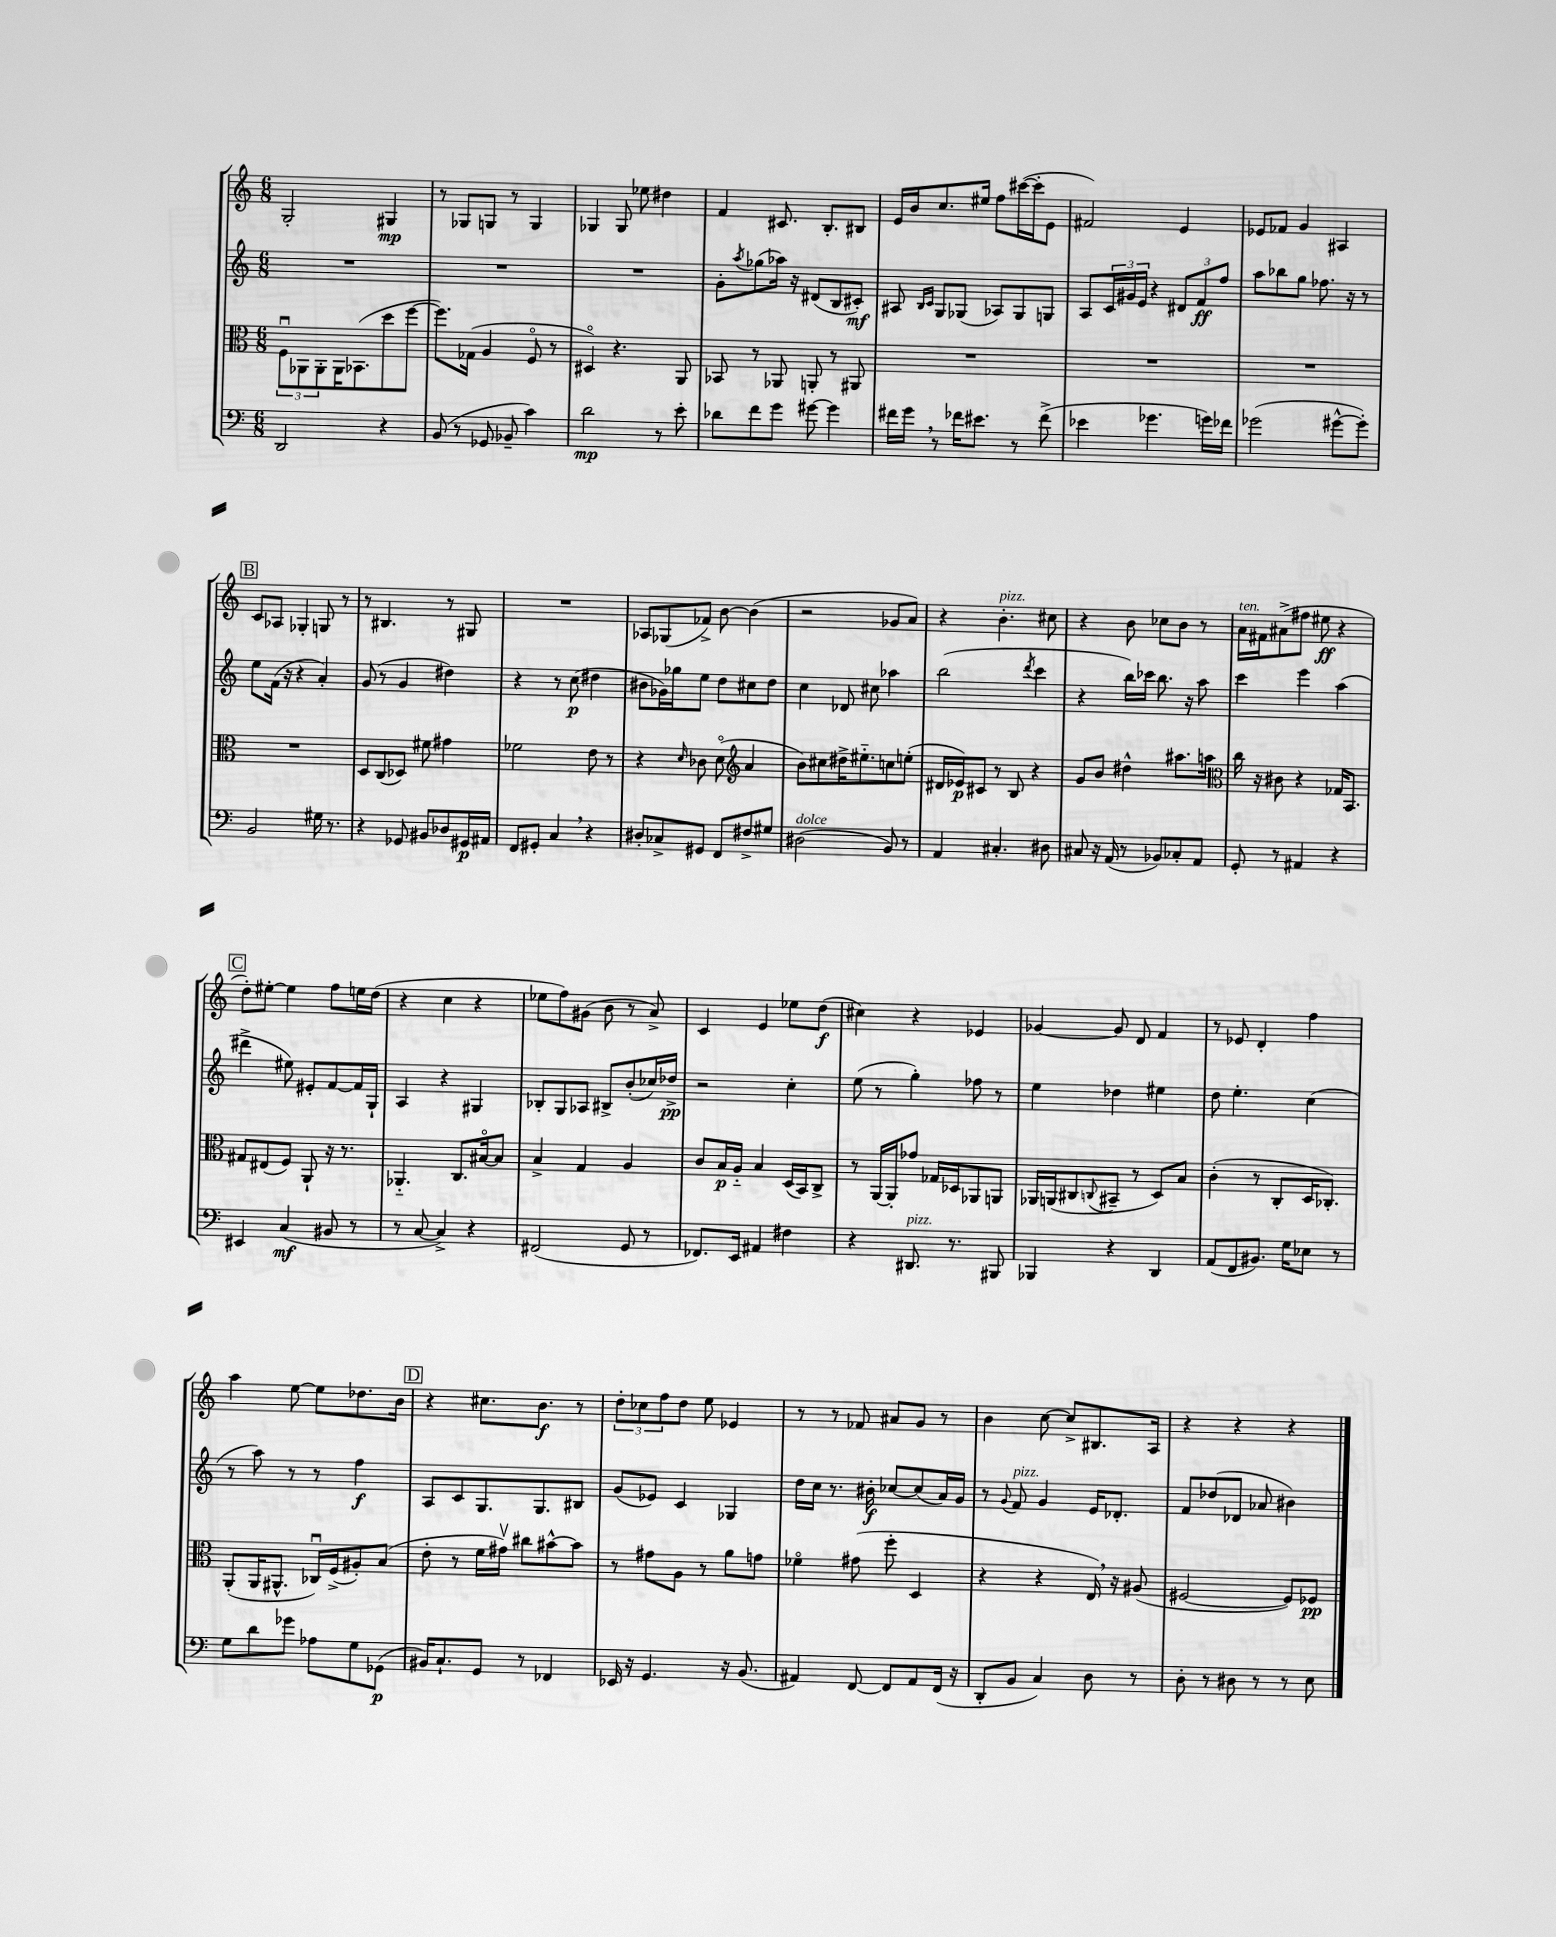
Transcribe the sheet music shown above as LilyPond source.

<<
\new StaffGroup <<
\new Staff = "s0" {
    \clef treble \key c \major \numericTimeSignature \time 6/8
    g2-. gis4\mp |
    r8 ges8 g8 r8 g4 |
    ges4 ges8 ees''8 dis''4 |
    f'4 cis'8. b8.-. bis8 |
    e'16 b'16 c''8. eis''16 f''8 cis'''16~( cis'''16-. e'8 |
    fis'2) e'4 |
    ees'8 fes'8 g'4 ais4 |
    \mark \markup { \box "B" } c'8 aes8 ges4-. g8 r8 |
    r8 bis4. r8 gis8 |
    R2. |
    aes8 ges8( fes'8->) b'8~ b'4( |
    r2 ges'8 a'8) |
    r4 b'4.-.^\markup { \italic "pizz." } cis''8 |
    r4 b'8 ces''8 b'8 r8 |
    a'16^\markup { \italic "ten." } fis'16 ais'8->( fis''8 eis''8\ff r4 |
    \mark \markup { \box "C" } d''8-.) eis''8~-. eis''4 f''8 e''16 d''16( |
    r4 c''4 r4 |
    ees''8 f''8) gis'8( b'8 r8 a'8->) |
    c'4 e'4 ees''8 d''8\f( |
    cis''4) r4 ees'4 |
    ges'4~ ges'8 d'8 f'4 |
    r8 ees'8 d'4-. f''4 |
    a''4 e''8~ e''8 des''8. b'16 |
    \mark \markup { \box "D" } r4 cis''8. b'8.\f r8 |
    \tuplet 3/2 { d''8-. ces''8 f''8 } d''8 e''8 ees'4 |
    r8 r8 fes'8 ais'8 g'8 r8 |
    b'4 c''8~ c''8-> bis8. a16 |
    r4 r4 r4 \bar "|." |
}
\new Staff = "s1" {
    \clef treble \key c \major \numericTimeSignature \time 6/8
    R2. |
    R2. |
    R2. |
    g'8-. \acciaccatura { a''8 } ges''8( aes''16) r16 dis'8( b8 cis'8-.\mf) |
    ais8 \grace { b16 c'16 } g8 ges8( aes8) ges8 g8 |
    a8 \tuplet 3/2 { c'16 gis'16 e'16 } r4 \tuplet 3/2 { dis'8 f'8\ff f''8 } |
    a''8 bes''8 g''8 fes''8. r16 r8 |
    \mark \markup { \box "B" } e''8 f'16( r16 r4 a'4-.) |
    g'8( r8 g'4 dis''4) |
    r4 r8 c''8\p( dis''4 |
    bis'8 ges'16) ges''16 e''8 d''8 cis''8 d''8 |
    c''4 des'8 cis''8 aes''4 |
    b''2( \acciaccatura { d'''8 } c'''4 |
    r4 b''16) ces'''16 b''8. r16 a''8 |
    c'''4 e'''4 a''4( |
    \mark \markup { \box "C" } dis'''4-> eis''8) eis'8-. f'8~ f'16 g16-! |
    a4 r4 gis4 |
    bes8-. g8 aes8 bis8-> b'8-.( ces''16) des''16->\pp |
    r2 c''4-. |
    e''8( r8 g''4-.) fes''8 r8 |
    e''4 des''4 eis''4 |
    d''8 e''4.-. c''4( |
    r8 a''8) r8 r8 f''4\f |
    \mark \markup { \box "D" } a8 c'8 g8. g8. bis8 |
    g'8( ees'8) c'4 ges4 |
    d''16 c''16 r8. bis'16-.\f ces''8~ ces''8( a'16) g'16 |
    r8 \appoggiatura { g'8 } f'8^\markup { \italic "pizz." } g'4 e'16 des'8.-. |
    f'8 des''8( des'8 aes'8 bis'4) \bar "|." |
}
\new Staff = "s2" {
    \clef alto \key c \major \numericTimeSignature \time 6/8
    \tuplet 3/2 { f8\downbow aes,8 aes,8-. } aes,16 bes,8.( d''8 f''8~ |
    f''8.) ges16( a4 f8\flageolet r8 |
    dis4\flageolet) r4. a,8 |
    bes,8 r8 aes,8 a,8-. r8 ais,8 |
    R2. |
    R2. |
    R2. |
    \mark \markup { \box "B" } R2. |
    d8 c8( des8) fis'8 gis'4 |
    fes'2 e'8 r8 |
    r4 \grace { d'16 } ces'8 d'8\flageolet( \clef treble a'4 |
    b'8) cis''8 dis''16-> eis''8.-_ c''8 e''8-.( |
    dis'16 ees'16\p) cis'8 r8 b8 r4 |
    g'8 b'8 dis''4-^ ais''8. a''16 |
    \clef alto c''16 r16 cis'8 r4 ges16 b,8. |
    \mark \markup { \box "C" } gis8 eis8( f8) a,8-! r16 r8. |
    aes,4.-_ c8. bis16~\flageolet bis8 |
    b4-> g4 a4 |
    c'8 b16\p a16-_ b4 d16( b,16) c8-> |
    r8 a,16~ a,16-. ges'8 ges16 des16 aes,8 a,8 |
    aes,16 a,16( cis8 \appoggiatura { c8 } bis,8-- r8 d8) b8 |
    c'4-.( r8 c8-. d16 ces8.-.) |
    a,8-.( a,16 ais,8.-^ ces16\downbow) f16->( ais8-.) b8( |
    \mark \markup { \box "D" } e'8-. r8 f'16 gis'16\upbow) cis''8 bis'8~-^ bis'8 |
    r8 gis'8 a8 r8 a'8 g'8 |
    fes'4\flageolet gis'8( f''8-. d4 |
    r4 r4 e16) \breathe r16 ais8( |
    fis2~ fis8) fes8\pp \bar "|." |
}
\new Staff = "s3" {
    \clef bass \key c \major \numericTimeSignature \time 6/8
    d,2 r4 |
    b,8( r8 ges,8 bes,8-- c'4) |
    d'2\mp r8 e'8-. |
    des'8 f'8 g'8 gis'8~ gis'4 |
    fis'16 g'16 \breathe r8 fes'16 eis'8. r8 fes'8->( |
    ees'4 ges'4. g'16) fes'16 |
    ges'2( gis'8~-^ gis'8-.) |
    \mark \markup { \box "B" } b,2 gis16 r8. |
    r4 ges,8 bis,8 des8 gis,16\p ais,16 |
    f,8 gis,8-. c4 \breathe r4 |
    dis8-. ces8-> gis,8 f,8 fis8-> gis8 |
    dis2^\markup { \italic "dolce" }( b,8) r8 |
    a,4 cis4.-. dis8 |
    cis8 r16 a,16( r8 bes,8) ces8-. a,8 |
    g,8-. r8 ais,4 r4 |
    \mark \markup { \box "C" } eis,4 c4\mf( bis,8 r8 |
    r8 c8~ c4->) r4 |
    fis,2( g,8 r8 |
    fes,8.) e,16 ais,4 fis4 |
    r4 dis,8.^\markup { \italic "pizz." } r8. bis,,8 |
    bes,,4 r4 d,4 |
    a,8( f,8 bis,8.) g16 ees8 r8 |
    g8 d'8 ges'8 aes8 g8 ges,8\p( |
    \mark \markup { \box "D" } bis,16) c8.-! g,8 r8 fes,4 |
    ees,16 r16 g,4. r16 b,8.( |
    ais,4) f,8~ f,8 ais,8 f,16( r16 |
    d,8-. b,8 c4) d8 r8 |
    d8-. r8 dis8 r8 r8 e8 \bar "|." |
}
>>
>>
\layout { \context { \Score \remove "Bar_number_engraver" } }
